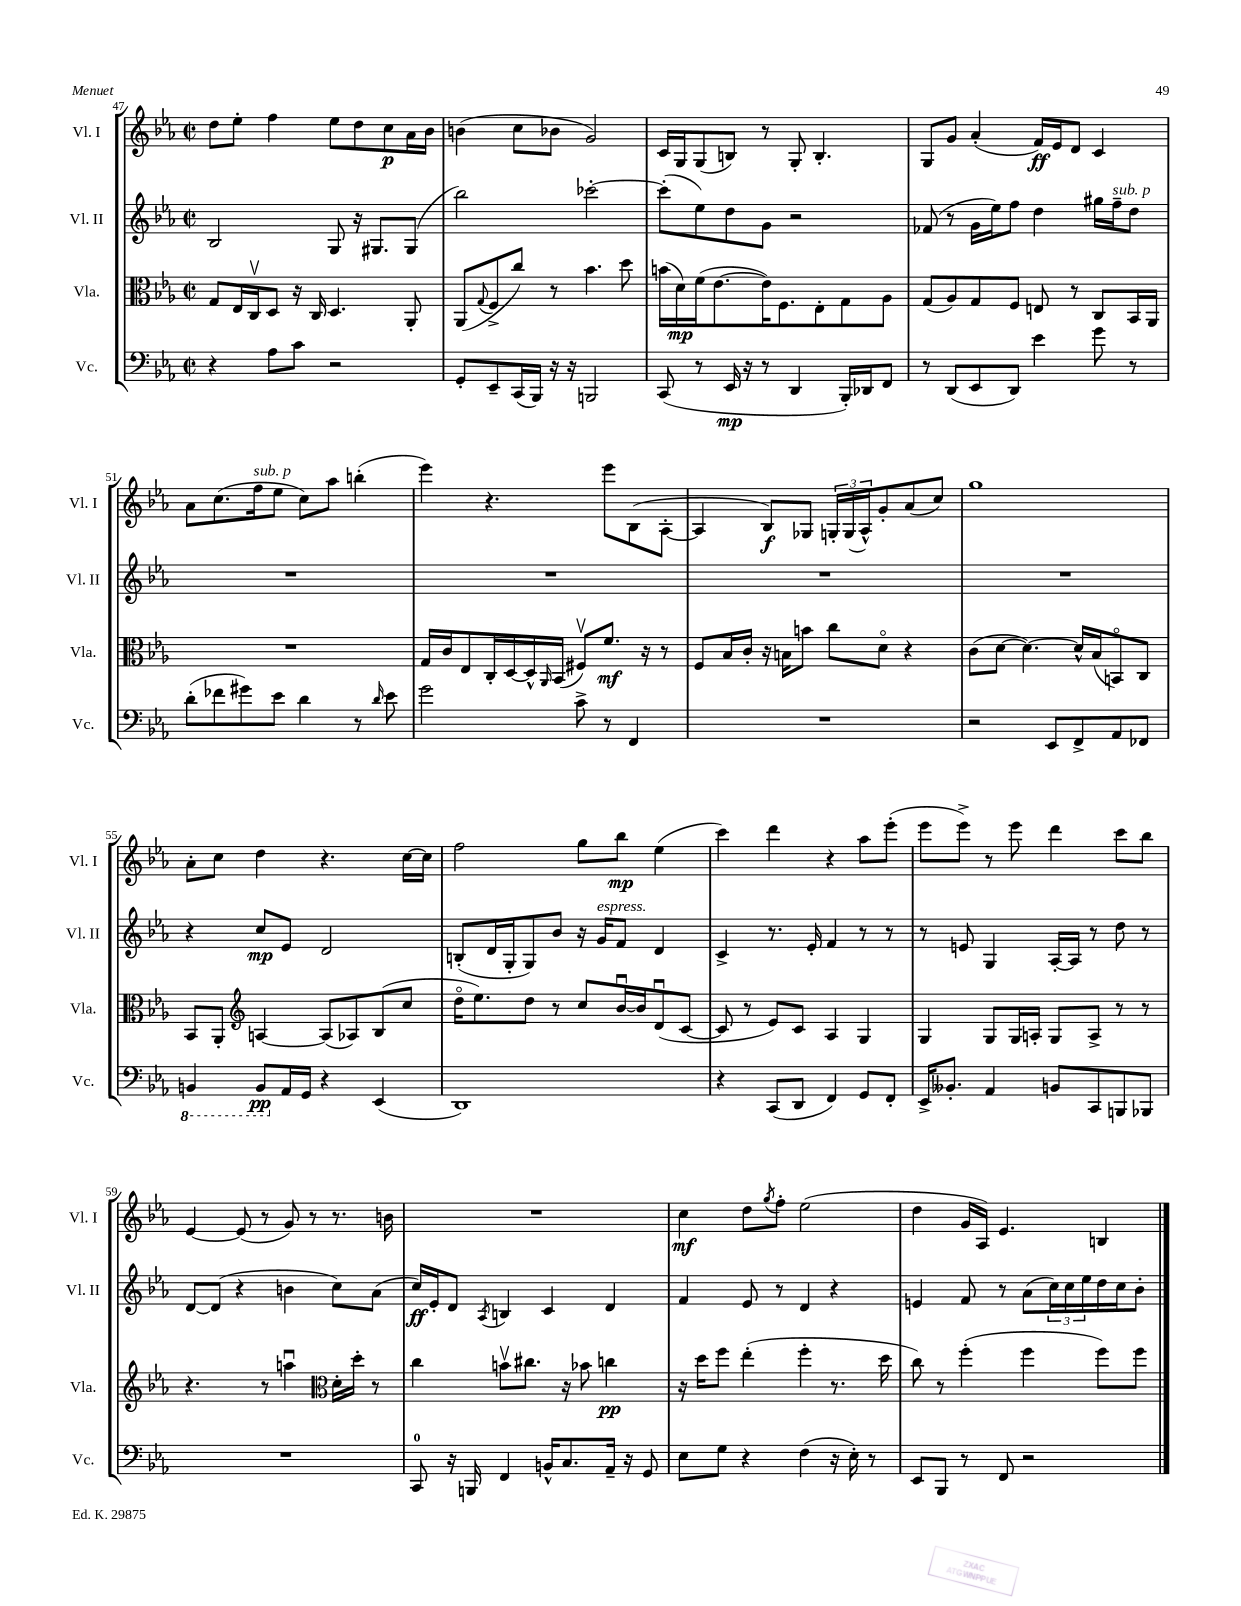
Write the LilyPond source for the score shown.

<<
\new StaffGroup <<
\new Staff = "s0" \with { instrumentName = "Vl. I" shortInstrumentName = "Vl. I" } {
    \clef treble \key ees \major \defaultTimeSignature \time 2/2
    d''8 ees''8-. f''4 ees''8 d''8 c''8\p aes'16 bes'16 |
    b'4( c''8 bes'8 g'2) |
    c'16 g16 g8( b8) r8 g8-. b4.-. |
    g8 g'8 aes'4-.( f'16\ff) ees'16 d'8 c'4 |
    aes'8 c''8.( f''16^\markup { \italic "sub. p" } ees''8 c''8) aes''8 b''4-.( |
    ees'''4) r4. ees'''8 bes8( aes8~-. |
    aes4 bes8\f) ges8 \tuplet 3/2 { g16-. g16( aes16-^) } g'8-. aes'8( c''8) |
    g''1 |
    aes'8-. c''8 d''4 r4. c''16~ c''16 |
    f''2 g''8 bes''8\mp ees''4( |
    c'''4) d'''4 r4 aes''8 ees'''8-.( |
    ees'''8 ees'''8->) r8 ees'''8 d'''4 c'''8 bes''8 |
    ees'4~ ees'8( r8 g'8) r8 r8. b'16 |
    R1 |
    c''4\mf d''8 \acciaccatura { g''8 } f''8-. ees''2( |
    d''4 g'16 aes16) ees'4. b4 \bar "|." |
}
\new Staff = "s1" \with { instrumentName = "Vl. II" shortInstrumentName = "Vl. II" } {
    \clef treble \key ees \major \defaultTimeSignature \time 2/2
    bes2 g8 r16 gis8. gis8( |
    bes''2) ces'''2~-. |
    ces'''8-.( ees''8) d''8 g'8 r2 |
    fes'8( r8 g'16 ees''16) f''8 d''4 gis''16 f''16--^\markup { \italic "sub. p" } d''8 |
    R1 |
    R1 |
    R1 |
    R1 |
    r4 c''8\mp ees'8 d'2 |
    b8-.( d'16 g16-. g8) bes'8 r16 g'16^\markup { \italic "espress." } f'8 d'4 |
    c'4-> r8. ees'16-. f'4 r8 r8 |
    r8 e'8 g4 aes16~-. aes16 r8 d''8 r8 |
    d'8~ d'8( r4 b'4 c''8) aes'8( |
    c''16\ff) ees'16-. d'8 \acciaccatura { aes8 } b4 c'4 d'4 |
    f'4 ees'8 r8 d'4 r4 |
    e'4 f'8 r8 aes'8( \tuplet 3/2 { c''16) c''16 ees''16 } d''16 c''16 bes'8-. \bar "|." |
}
\new Staff = "s2" \with { instrumentName = "Vla." shortInstrumentName = "Vla." } {
    \clef alto \key ees \major \defaultTimeSignature \time 2/2
    g8 ees16 c16\upbow d8 r16 c16 d4. aes,8-. |
    aes,8( \appoggiatura { g8 } f8-> c''8) r8 bes'4. d''8 |
    b'16( d'16\mp) f'16( ees'8.~ ees'16) f8. ees8-. g8 aes8 |
    g8( aes8) g8 f8 e8 r8 c8 bes,16 aes,16 |
    R1 |
    g16 c'16 ees8 c16-. d16~ d16-^ \grace { aes,16 } bes,16( fis8\upbow) f'8.\mf r16 r8 |
    f8 bes16 c'16-. r16 b16 b'8 c''8 d'8\flageolet r4 |
    c'8( d'8~ d'4.~) d'16-^ bes16( b,8\flageolet) c8 |
    bes,8 aes,8-. \clef treble a4~ a8( aes8) bes8( c''8 |
    d''16\flageolet ees''8.) d''8 r8 c''8 bes'16~\downbow bes'16 d'8\downbow( c'8~ |
    c'8 r8 ees'8) c'8 aes4 g4 |
    g4 g8 g16 a16-. g8 a8-> r8 r8 |
    r4. r8 a''4\downbow \clef alto d'16-. d''16-. r8 |
    c''4 b'8\upbow cis''8. r16 bes'8 c''4\pp |
    r16 d''16 f''8 ees''4-.( f''4-. r8. d''16 |
    c''8) r8 f''4-.( f''4 f''8) f''8 \bar "|." |
}
\new Staff = "s3" \with { instrumentName = "Vc." shortInstrumentName = "Vc." } {
    \clef bass \key ees \major \defaultTimeSignature \time 2/2
    r4 aes8 c'8 r2 |
    g,8-. ees,8-- c,16( bes,,16) r16 r16 b,,2 |
    c,8( r8 ees,16\mp r16 r8 d,4 bes,,16-.) des,16 f,8 |
    r8 d,8( ees,8 d,8) ees'4 g'8 r8 |
    d'8-.( fes'8 gis'8) ees'8 d'4 r8 \grace { d'16 } ees'8 |
    g'2 c'8-> r8 f,4 |
    R1 |
    r2 ees,8 f,8-> aes,8 fes,8 |
    \ottava #-1 b,,4 b,,8\pp \ottava #0 aes,16 g,16 r4 ees,4( |
    d,1) |
    r4 c,8( d,8 f,4) g,8 f,8-. |
    ees,16-> beses,8.-. aes,4 b,8 c,8 b,,8 bes,,8 |
    R1 |
    c,8-0 r16 b,,16 f,4 b,16-^ c8. aes,16-- r16 g,8 |
    ees8 g8 r4 f4( r16 ees16-.) r8 |
    ees,8 bes,,8 r8 f,8 r2 \bar "|." |
}
>>
>>
\layout { \context { \Score currentBarNumber = #47 } }
